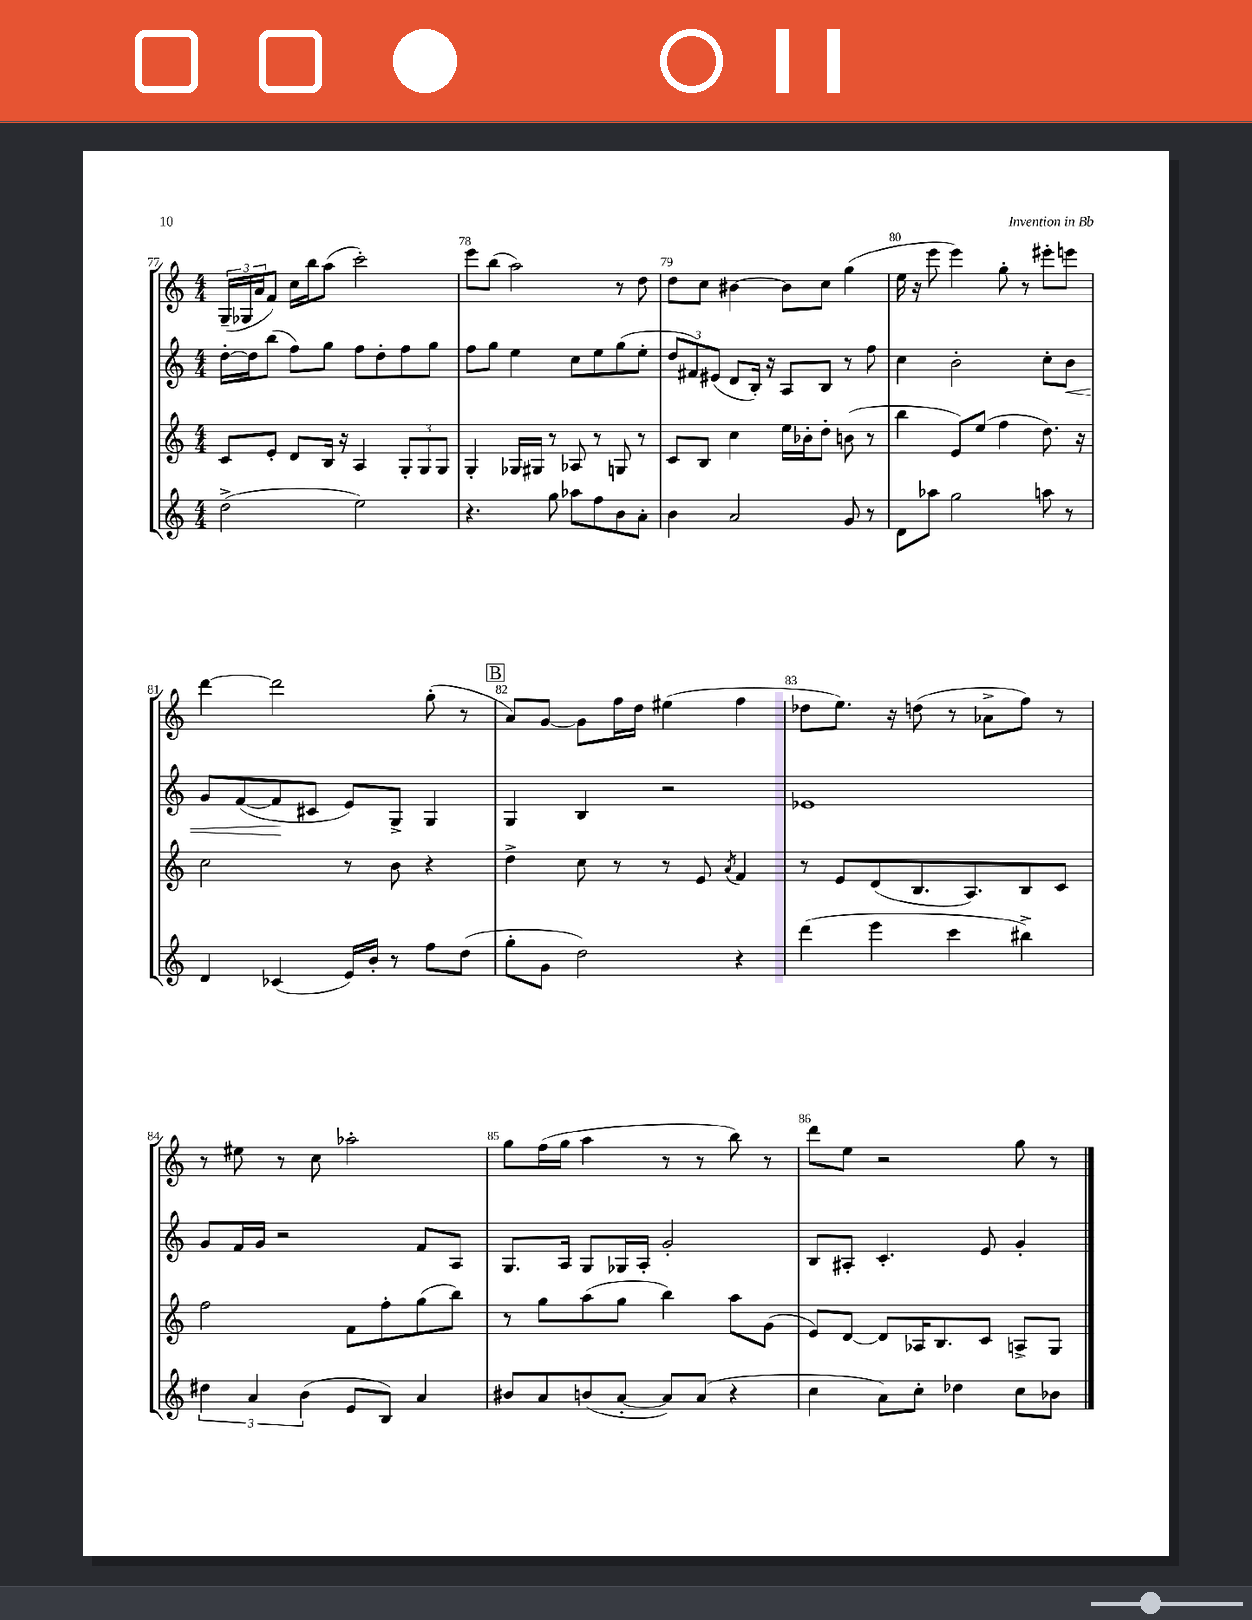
<<
\new StaffGroup <<
\new Staff = "s0" {
    \clef treble \key c \major \numericTimeSignature \time 4/4
    \tuplet 3/2 { g16--( ges16 a'16 } f'8) c''16 b''16 a''8( c'''2-.) |
    e'''8 b''8( a''2) r8 d''8 |
    d''8 c''8 bis'4~ bis'8 c''8 g''4( |
    e''16 r16 e'''8 e'''4) g''8-. r8 eis'''8-. e'''8 |
    d'''4~ d'''2 g''8-.( r8 |
    \mark \markup { \box "B" } a'8) g'8~ g'8 f''16 d''16 eis''4( f''4 |
    des''8 e''8.) r16 d''8( r8 aes'8-> f''8) r8 |
    r8 eis''8 r8 c''8 aes''2-. |
    g''8 f''16( g''16 a''4 r8 r8 b''8) r8 |
    d'''8 e''8 r2 g''8 r8 \bar "|." |
}
\new Staff = "s1" {
    \clef treble \key c \major \numericTimeSignature \time 4/4
    d''16~-. d''16 b''8( f''8) g''8 f''8 d''8-. f''8 g''8 |
    f''8 g''8 e''4 c''8 e''8 g''8( e''8-. |
    \tuplet 3/2 { d''8 fis'8) eis'8( } d'8 b16-.) r16 a8 b8 r8 f''8 |
    c''4 b'2-. c''8-. b'8\< |
    g'8 f'8~( f'8\! cis'8 e'8) g8-> g4 |
    \mark \markup { \box "B" } g4 b4 r2 |
    ees'1 |
    g'8 f'16 g'16 r2 f'8 a8 |
    g8. a16 g8 ges16 a16-. g'2-. |
    b8 ais8-. c'4.-. e'8 g'4-. \bar "|." |
}
\new Staff = "s2" {
    \clef treble \key c \major \numericTimeSignature \time 4/4
    c'8 e'8-. d'8 b16 r16 a4 \tuplet 3/2 { g8-. g8 g8 } |
    g4-. ges16 gis16 r8 aes8 r8 g8 r8 |
    c'8 b8 c''4 e''16 bes'16-. d''8-. b'8( r8 |
    b''4 e'8) e''8( f''4 d''8.) r16 |
    c''2 r8 b'8 r4 |
    \mark \markup { \box "B" } d''4-> c''8 r8 r8 e'8 \acciaccatura { a'8 } f'4 |
    r8 e'8 d'8( b8. a8.) b8 c'8 |
    f''2 f'8 f''8-. g''8( b''8) |
    r8 g''8 a''8( g''8 b''4) a''8 g'8( |
    e'8) d'8~ d'8 aes16 b8. c'8 a8-> g8 \bar "|." |
}
\new Staff = "s3" {
    \clef treble \key c \major \numericTimeSignature \time 4/4
    d''2->( e''2) |
    r4. g''8 aes''8 f''8 b'8 a'8-. |
    b'4 a'2 g'8 r8 |
    d'8 aes''8 g''2 a''8 r8 |
    d'4 ces'4( e'16) b'16-. r8 f''8 d''8( |
    \mark \markup { \box "B" } g''8-. g'8 d''2) r4 |
    d'''4( e'''4 c'''4 bis''4->) |
    \tuplet 3/2 { dis''4 a'4 b'4( } e'8 b8) a'4 |
    bis'8 a'8 b'8( a'8~-. a'8) a'8( r4 |
    c''4 a'8) c''8-. des''4 c''8 bes'8 \bar "|." |
}
>>
>>
\layout { \context { \Score currentBarNumber = #77 \override BarNumber.break-visibility = ##(#f #t #t) barNumberVisibility = #all-bar-numbers-visible } }
